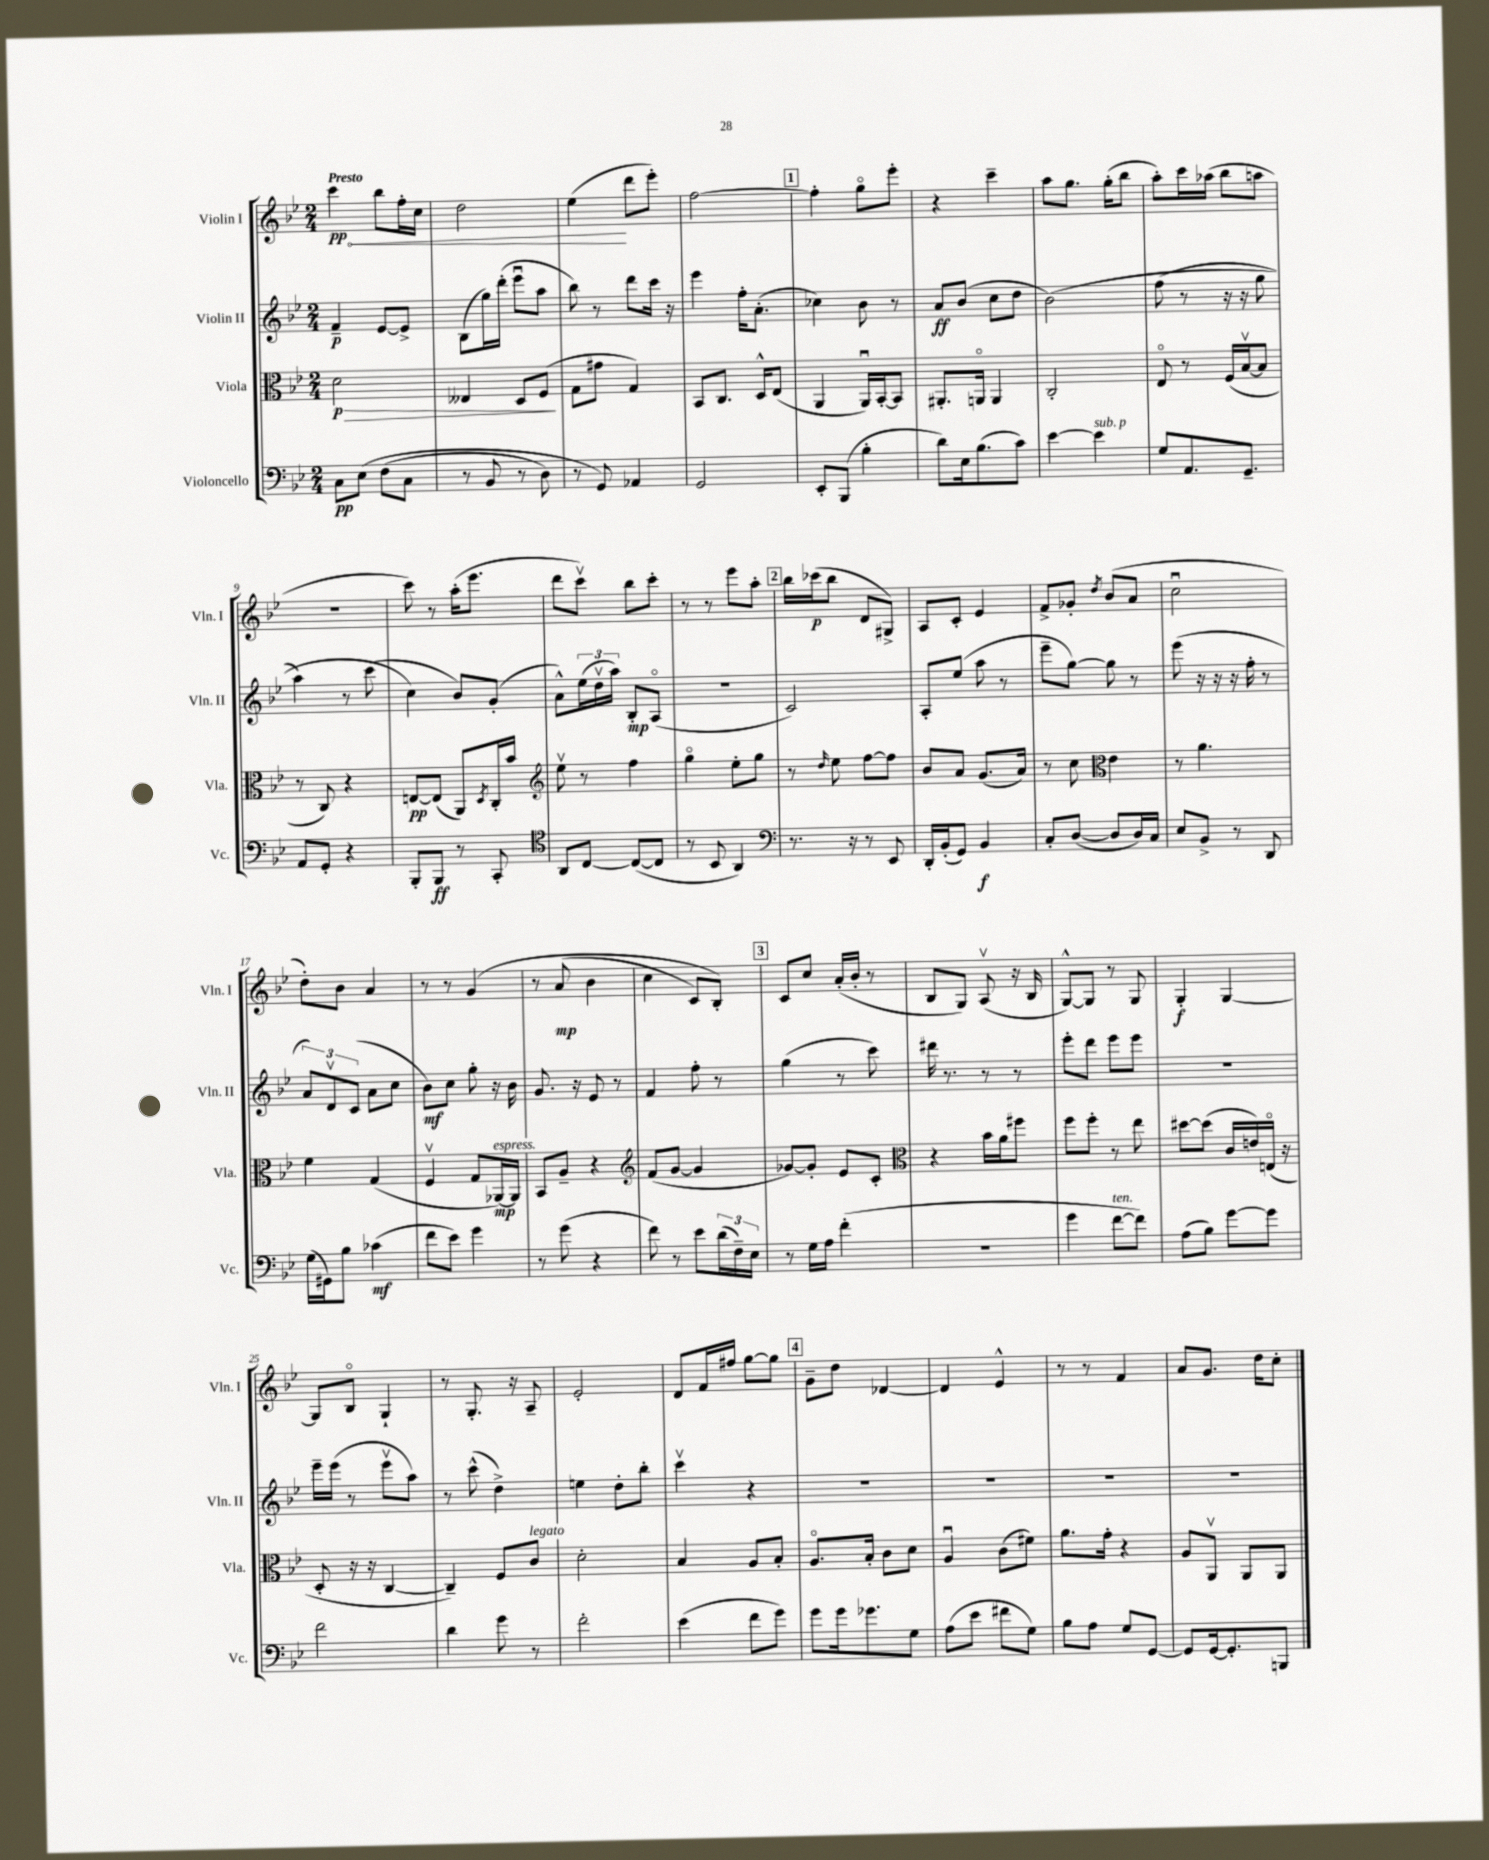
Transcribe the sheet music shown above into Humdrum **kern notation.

**kern	**kern	**kern	**kern
*staff4	*staff3	*staff2	*staff1
*clefF4	*clefC3	*clefG2	*clefG2
*k[b-e-]	*k[b-e-]	*k[b-e-]	*k[b-e-]
*M2/4	*M2/4	*M2/4	*M2/4
8C\L	2d\	4f~/	4ccc\
&(8E-\J	.	.	.
(8F\L	.	[8e-/L	8bb-\L
8C\J	.	8e-^/]J	16ff'\L
.	.	.	16cc\JJ
=	=	=	=
8r	4E--/	(8B-\L	2dd\
8BB-/	.	16gg\L)	.
.	.	(16ddd'\JJ	.
8r	8D/L	8eee-u\L	.
8D\)	(8F/J	8aa\J	.
=	=	=	=
8r	8G\L	8bb-\)	(4ee-\
8GG/&)	8g#\J	8r	.
4AA-/	4G/)	8ddd\L	8ddd\L
.	.	16ccc\Jk	8eee-'\J)
.	.	16r	.
=	=	=	=
2GG/	8BB-/L	4eee-\	[2ff\
.	8.C/J	.	.
.	.	16ff'\LK	.
.	16D^^/LK	(8.a'\J	.
.	(8E-/J	.	.
=	=	=	=
8EE-'/L	4AA/	4cc-\)	4ff'\]
(8BBB-/J	.	.	.
4B-'\	16AAu/LL)	8b-\	8ggo\L
.	[16BB-'/J	.	.
.	8BB-/]J	8r	8eee-'\J
=	=	=	=
8d\L)	8.AA#'/L	8a/L	4r
16E-\k	.	(8b-/J	.
(8.B-\	16AAo/Jk	.	.
.	4AA/	8cc\L	4ccc~\
8c\J)	.	8dd\J	.
=	=	=	=
[4e-\	2C'/	&(2b-\)	8aa\L
.	.	.	8.gg\J
4e-\]	.	.	.
.	.	.	(16gg'\LK
.	.	.	8bb-\J
=	=	=	=
8G/L	8E-o/	(8ff\	8aa'\L)
8.AA/	8r	8r	16ccc\L
.	.	.	(16aa-\JJ
.	(16F/LL	16r	8bb-\L
8.GG~/J	[16B-v/J	16r	.
.	8B-/]J	8gg\	8aa\J
=	=	=	=
8AA/L	8r	4aa\)	2r
8GG'/J	8C/)	.	.
4r	4r	8r	.
.	.	(8ccc\	.
=	=	=	=
8BBB-'/L	[8E/L	4cc\&)	8ccc\)
8BBB-/J	(8E/]J	.	8r
8r	8AA/L)	8b-/L)	(16aa'\LK
.	.	.	8.eee-\J
.	8qD/	.	.
8CC'/	16C'/L	(8g'/J	.
.	16b-/JJ	.	.
=	=	=	=
*clefC4	*clefG2	*	*
8AA/L	8ee-v\	8a^^\L)	8ddd\L
[8C/J	8r	(24ee-\L	8cccv\J)
.	.	24ddv\	.
.	.	24aa\JJ)	.
(8C/_L	4ff\	8B-'/L	8bb-\L
8C/]J	.	(8Ao/J	8ccc'\J
=	=	=	=
8r	4ggo\	2r	8r
8BB-/	.	.	8r
4AA/)	8ee-'\L	.	8eee-\L
.	8gg\J	.	8aa'\J
=	=	=	=
*clefF4	*	*	*
8.r	8r	2c/)	16bb-\LL
.	.	.	(16ccc-\J
.	16qqdd/	.	.
.	8ee-\	.	8bb-\J
16r	.	.	.
8r	[8ff\L	.	8d/L
8EE-/	8ff\]J	.	8G#^/J)
=	=	=	=
16DD'/LL	8b-/L	8A'/L	8A/L
(16BB-'/J	.	.	.
8GG/J)	8a/J	(8ee-/J	8c'/J
4BB-/	(8.g/L	8aa\	4e-/
.	.	8r	.
.	16a/Jk)	.	.
=	=	=	=
8C'/L	8r	8eee-~\L	8f^/L
([8D/J	8cc\	[8gg\J)	8g-'/J
*	*clefC3	*	*
.	.	.	8qdd/
8D/]L	4e-\	8gg\]	(8b-/L
16D/L)	.	8r	8a/J
16C/JJ	.	.	.
=	=	=	=
8E-/L	8r	(8eee-\	2ccu\
8BB-^/J	4.a\	16r	.
.	.	16r	.
8r	.	16r	.
.	.	16ff'\	.
8DD/	.	8r	.
=	=	=	=
(16G\LL	4f\	12a/L)	8dd'\L)
16GG#\J)	.	.	.
.	.	12dv/	.
8B-\J	.	.	8b-\J
.	.	(12c/J	.
(4c-\	(4G/	8a\L	4a/
.	.	8cc\J	.
=	=	=	=
8f\L	4Fv/	8b-\L)	8r
8e-\J)	.	8cc\J	8r
4g\	8G/L	8gg'\	&(4g/
.	[16AA-/L)	16r	.
.	16AA-/]JJ	16b-\	.
=	=	=	=
8r	8BB-/L	8.g/	8r
(8g\	8A~/J	.	(8a/
.	.	16r	.
4r	4r	8e-/	4b-\
.	.	8r	.
=	=	=	=
*	*clefG2	*	*
8f\)	(8f/L	4f/	4cc\
8r	[8g/J	.	.
8e-\L	4g/]	8ff'\	8c/L)
(24d\L	.	8r	8B-'/J&)
24F~\)	.	.	.
24E-\JJ	.	.	.
=	=	=	=
8r	[8g-/L)	(4gg\	8c/L
16G\LL	8g-'/]J	.	8cc/J
16A\JJ	.	.	.
(4f'\	8e-/L	8r	(16a'/LL
.	.	.	16b-'/JJ
.	8c'/J	8ccc\)	8r
=	=	=	=
*	*clefC3	*	*
2r	4r	16ddd#\	8B-/L
.	.	8.r	.
.	.	.	8G/J)
.	16b-\LL	8r	(8Av/
.	16a\J	.	.
.	8ff#\J	8r	16r
.	.	.	16B-/
=	=	=	=
4g\	8ff\L	8eee-'\L	[8G^^/L)
.	8ff'\J	8ddd\J	8G/]J
[8f\L	8r	8eee-\L	8r
8f\]J)	8ee-\	8eee-\J	8G/
=	=	=	=
(8A\L	[8dd#\L	2r	4G'/
8B-\J)	(8dd#\]J	.	.
[8g\L	16c/LL	.	[4G/
.	16e/)	.	.
8g\]J	(16Eo/JJ	.	.
.	16r	.	.
=	=	=	=
2f\	8D'/	16eee-~\LL	8G/]L
.	.	(16eee-\JJ	.
.	16r	8r	8B-o/J
.	16r	.	.
.	[4C/	8eee-v\L	4G`/
.	.	8aa\J)	.
=	=	=	=
4d\	4C~/])	8r	8r
.	.	(8ccc^^\	8.G'/
8g\	8F/L	4dd^\)	.
.	.	.	16r
8r	8c/J	.	8A~/
=	=	=	=
2f'\	2d'\	4ee\	2e-'/
.	.	8dd'\L	.
.	.	8bb-'\J	.
=	=	=	=
(4e-\	4B-/	4cccv\	8d/L
.	.	.	16f/L
.	.	.	16ff#/JJ
8f\L	8A/L	4r	[8gg\L
8g\J)	8B-'/J	.	8gg\]J
=	=	=	=
8g\L	8.Ao/L	2r	8g~\L
16g\k	.	.	8dd\J
8.g-\	16B-'/Jk	.	.
.	8c\L	.	[4d-/
8G\J	8d\J	.	.
=	=	=	=
(8A\L	4Au/	2r	4d-/]
8e-\J	.	.	.
8f#\L	(8c\L	.	4e-^^/
8G\J)	8f#\J)	.	.
=	=	=	=
8B-\L	8.a\L	2r	8r
8A\J	.	.	8r
.	16g'\Jk	.	.
8G/L	4r	.	4f/
[8GG/J	.	.	.
=	=	=	=
8GG/]L	8A/L	2r	8a/L
[16GG/k	8AAv/J	.	8.g/J
8.GG'/]	.	.	.
.	8AA/L	.	.
.	.	.	16dd\LK
8BBB/J	8AA/J	.	8cc'\J
==	==	==	==
*-	*-	*-	*-
